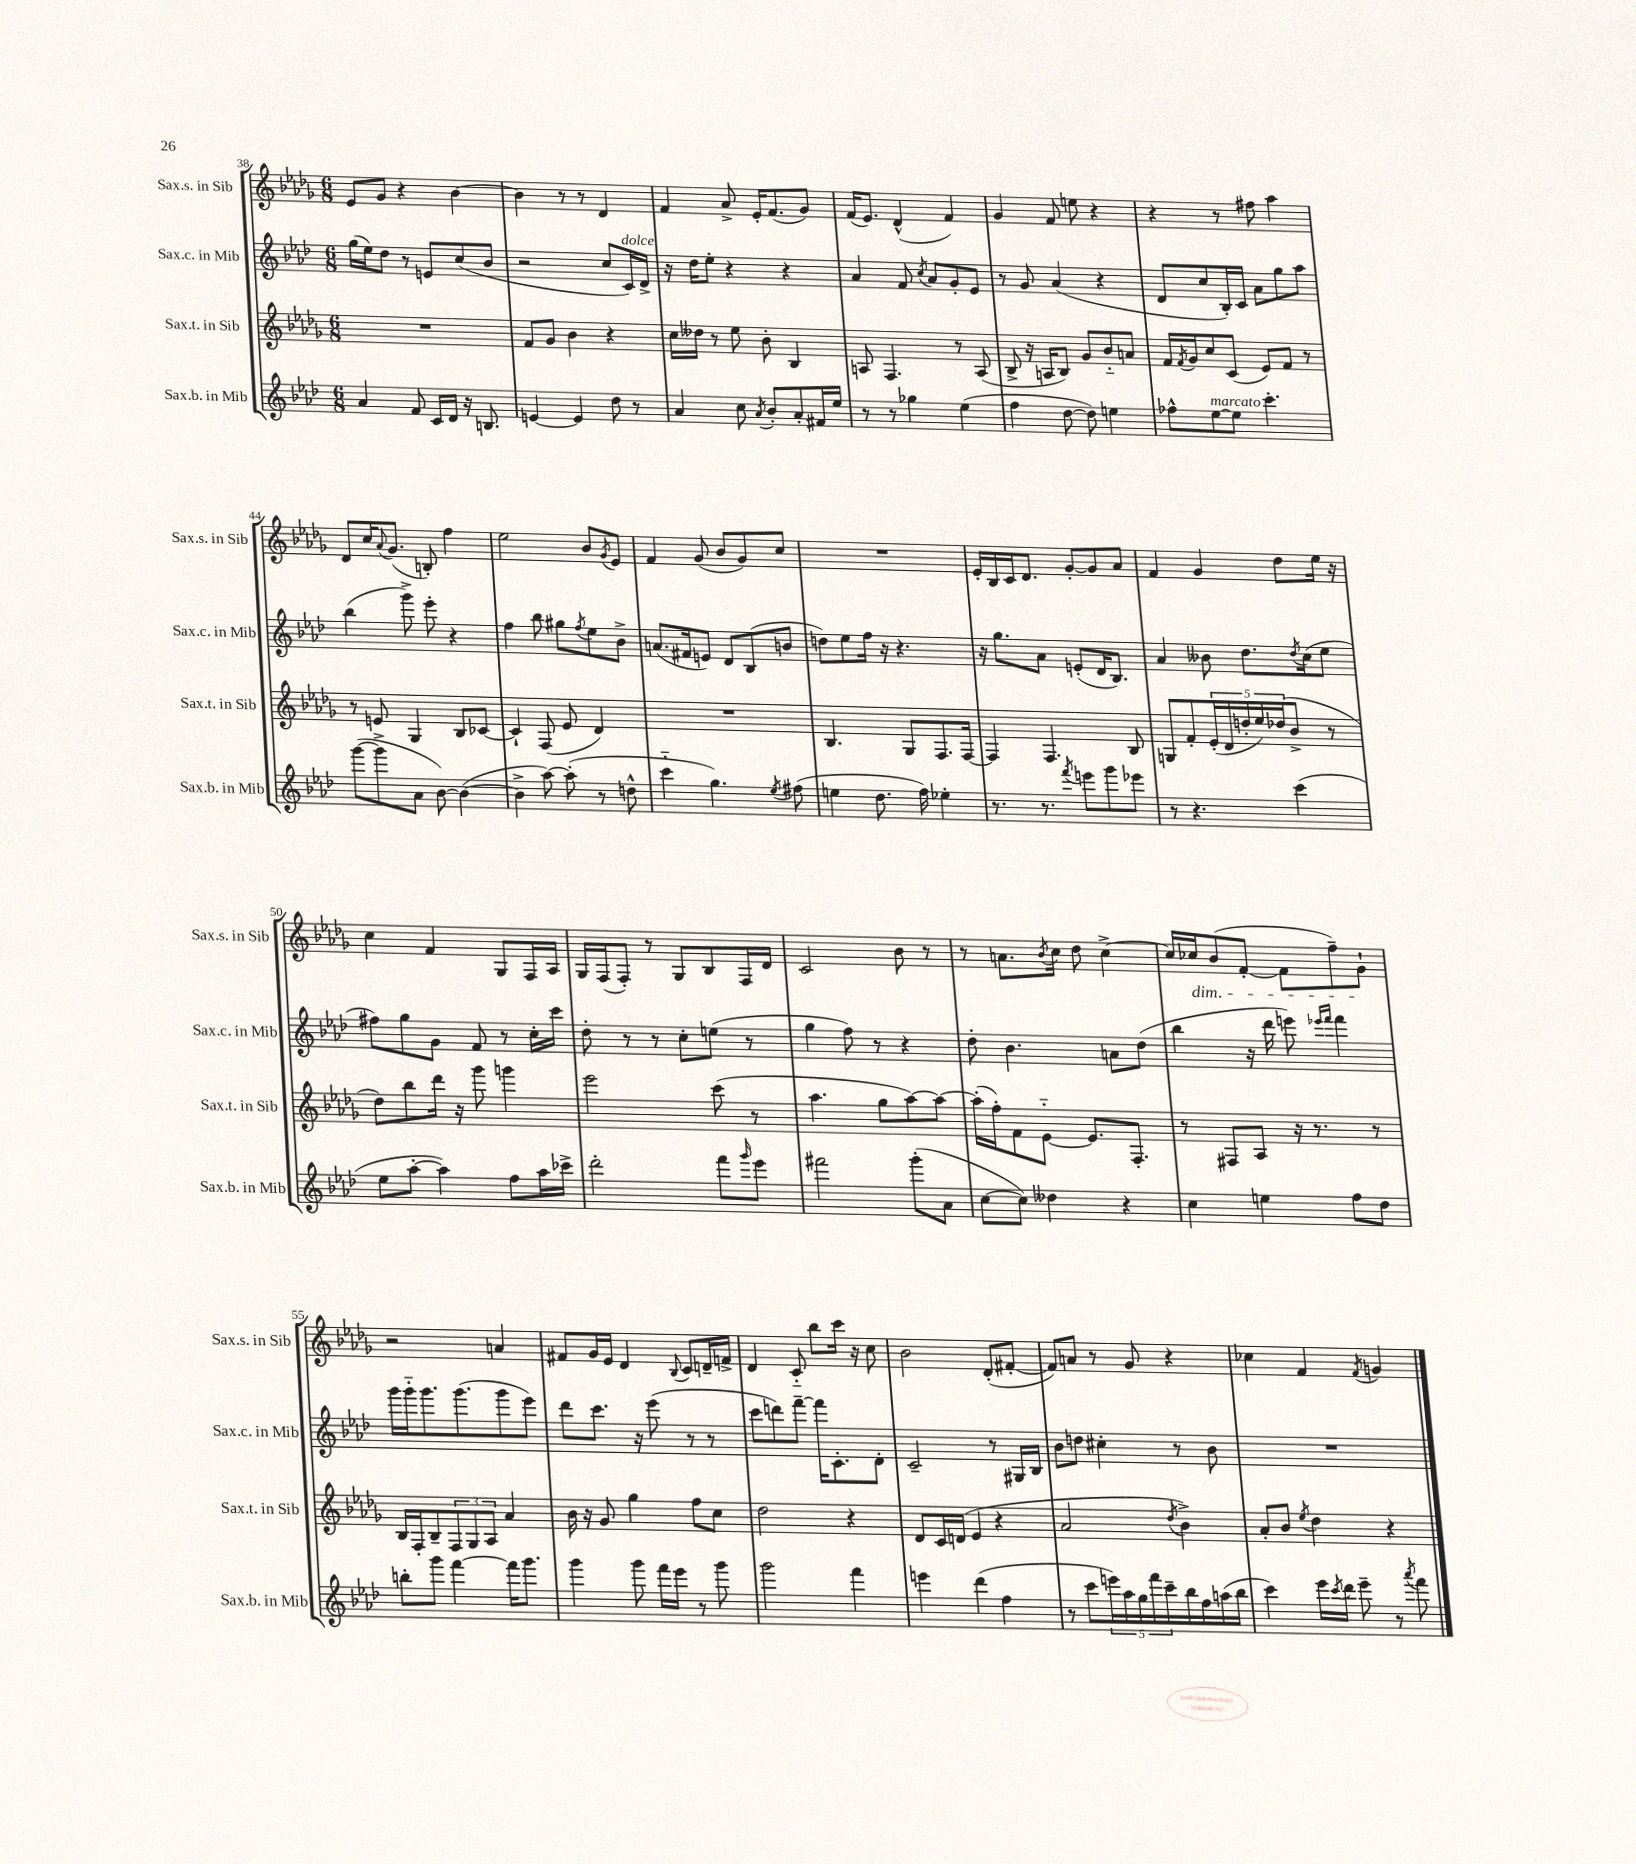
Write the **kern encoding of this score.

**kern	**kern	**kern	**kern
*part4	*part3	*part2	*part1
*staff4	*staff3	*staff2	*staff1
*I"Sax.b. in Mib	*I"Sax.t. in Sib	*I"Sax.c. in Mib	*I"Sax.s. in Sib
*I'Sax.b. in Mib	*I'Sax.t. in Sib	*I'Sax.c. in Mib	*I'Sax.s. in Sib
*clefG2	*clefG2	*clefG2	*clefG2
*k[b-e-a-d-]	*k[b-e-a-d-g-]	*k[b-e-a-d-]	*k[b-e-a-d-g-]
*M6/8	*M6/8	*M6/8	*M6/8
=38	=38	=38	=38
4a-/	2.r	(16gg\LL	8e-/L
.	.	16ee-\J)	.
.	.	8dd-\J	8g-/J
8f/	.	8r	4r
16c/LL	.	8en/L	.
16d-/JJ	.	.	.
16r	.	(8cc/	[4b-\
8.Bn/	.	.	.
.	.	8b-/J	.
=39	=39	=39	=39
[4en/	8f/L	2r	4b-\]
.	8g-/J	.	.
4e/]	4b-\	.	8r
.	.	.	8r
8dd-\	4r	8cc/L	4d-/
!	!	!LO:TX:a:i:t=dolce	!
8r	.	16c/L)	.
.	.	16d-^/JJ	.
=40	=40	=40	=40
4a-/	16cc\LL	16r	4f/
.	16dd--X\JJ	16dd-\KL	.
.	8r	8ee-'\J	.
8cc\	8ee-\	4r	8a-^/
8qa-/	.	.	.
8b-'/L	8b-'\	.	16e-'/KL
.	.	.	(8.f/
8a-'/	4B-/	4r	.
16f#X/L	.	.	8g-/J)
16ee-/JJ	.	.	.
=41	=41	=41	=41
8r	8An/	4a-/	(16f/KL
.	.	.	8.e-/J)
8r	4.F/	.	.
4gg-X\	.	8f/	(4d-^^/
.	.	8qcc/	.
.	.	8a-/L	.
(4ee-\	8r	8g'/	4f/)
.	(8A/	8e-/J	.
=42	=42	=42	=42
4ff\	8B-^/	8r	4g-/
.	16r	8g/	.
.	16An/KL	.	.
[8dd-\	8B-/J)	(4a-/	8f/
8dd-\])	8g-/L	.	8een\
4een\	8b-/	4r	4r
.	8an/J	.	.
=43	=43	=43	=43
8ff-X^^\L	16f/LL	8d-/L	4r
.	8qf/	.	.
.	16g-/J	.	.
!LO:TX:a:i:t=marcato	!	!	!
[8ee-\	8cc/	8cc/	.
8ee-\J]	(8c/J	16B-'/L)	8r
.	.	16c/JJ	.
4.ccc'\	8e-/L)	8a-\L	8ff#X\
.	8f/J	8gg\	4aa-\
.	8r	8aa-\J	.
!!LO:LB:g=z
=44	=44	=44	=44
([8ggg\L	8r	(4bb-\	8d-/L
8ggg^\]	8en/	.	16cc/K
.	.	.	8qqa-/
.	.	.	(8.g-/J
8a-\J	4G-/	8ggg^\)	.
[8b-\)	.	8eee-'\	8Bn'/)
(4b-\_	8B-/L	4r	4ff\
.	[8c-X/J	.	.
=45	=45	=45	=45
4b-^\]	4c-`/]	4ff\	2ee-\
[8aa-\)	(8F/	8bb-\	.
(8aa-'\]	8e-/	8gg#X\L	.
.	.	8qff/	.
8r	4d-/)	8ee-\	8b-/L
.	.	.	8qg-/
8ddn^^\	.	8b-^\J	8e-/J
=46	=46	=46	=46
4ccc\	2.r	(8.an/L	4f/
.	.	16f#X/k	.
4.gg\)	.	8en/J)	(8g-/
.	.	8d-/L	8b-/L
.	.	(8B-/	8g-/)
8qee-/	.	.	.
(8ff#X\	.	8bn/J	8cc/J
=47	=47	=47	=47
4een\	4.B-/	8ddn\L)	2.r
.	.	8ee-\	.
8.dd-\	.	16ff\Jk	.
.	.	16r	.
.	8G-/L	4.r	.
16ff\)	.	.	.
4ee-X'\	8.F/	.	.
.	[16F/Jk	.	.
=48	=48	=48	=48
8.r	4F/]	16r	16e-'/LL
.	.	8.gg\L	16B-/
.	.	.	16c/J
8.r	.	.	8.d-/J
.	4.F/	8a-\J	.
8qfff/	.	.	.
8eeen\L	.	(8en'/L	[8g-'/L
8ggg\	.	16d-/K	8g-/]
.	.	8.B-/J)	.
8eee-X\J	8B-/	.	8a-/J
=49	=49	=49	=49
8r	8Gn/L	4a-/	4f/
4.r	8f'/	.	.
.	(20e-'/L	8b--X\	4g-/
.	20d-/	.	.
.	20ddn'/	.	.
.	.	8.dd-\L	.
.	20ee-/)	.	.
.	(20dd-X/J	.	.
(4ccc\	8b-^/J	.	8dd-\L
.	.	8qdd-/	.
.	.	(16cc\k	.
.	8r	8ee-\J	16ee-\Jk
.	.	.	16r
!!LO:LB:g=z
=50	=50	=50	=50
8ee-\L	8dd-\L)	8ff#X\L)	4cc\
[8aa-'\J	8bb-\	8gg\	.
4aa-\])	16ddd-\Jk	8g\J	4f/
.	16r	.	.
.	8ggg-\	8f/	.
8ff\L	4gggn\	8r	8G-/L
16aa-\L	.	16cc'\LL	16F/L
16ccc-X^\JJ	.	16ccc\JJ	16A-/JJ
=51	=51	=51	=51
2ddd-'\	2eee-\	8dd-'\	16G-/LL
.	.	.	(16F/J
.	.	8r	8F'/J)
.	.	8r	8r
.	.	8cc'\L	8G-/L
8fff\L	(8ccc\	(8een\J	8B-/
16qqggg/	.	.	.
8eee-\J	8r	8r	16F/L
.	.	.	16d-/JJ
=52	=52	=52	=52
2fff#X\	4.aa-\	4gg\	2c/
.	.	8ff\)	.
.	8gg-\L	8r	.
(8ggg'\L	[8aa-\)	4r	8b-\
8a-\J	8aa-\J_	.	8r
=53	=53	=53	=53
[8cc\L	(16aa-'\LL]	8dd-'\	8r
.	16ff'\J)	.	.
8cc\J])	8f\	4.b-\	8.an\L
4dd--X\	[8e-\J	.	.
.	.	.	8qb-/
.	.	.	16cc\Jk
.	8.e-/L]	.	8dd-\
4r	.	8an\L	[4cc^\
.	8.F'/J	.	.
.	.	(8dd-\J	.
=54	=54	=54	=54
4cc\	8r	4bb-\	16cc/LL]
!	!	!	!LO:TX:b:i:t=dim.
.	.	.	16cc-X/J
.	8F#X/L	.	(8b-/
4een\	8A-/J	16r	[8f'/J
.	.	16ddd-\	.
.	16r	8eeen\)	8f\L]
.	8.r	.	.
.	.	16qqeee-X/LL	.
.	.	16qqfff/JJ	.
8ff\L	.	4fff\	8ff~\)
8dd-\J	8r	.	8g-`\J
!!LO:LB:g=z
=55	=55	=55	=55
8bbn'\L	16B-/LL	16ggg\LL	2r
.	16F'/J	16ggg\J	.
8ggg\J	8B-~/	8.ggg\	.
[4fff\	12F/	.	.
.	.	(8.ggg\	.
.	12G-/	.	.
.	12A-/J	.	.
16fff\KL]	4a-/	8ggg\	4an/
8.ggg\J	.	.	.
.	.	8eee-\J)	.
=56	=56	=56	=56
4ggg\	16b-\	8ddd-\L	8f#X/L
.	16r	.	.
.	8g-/	8.ccc\J	16g-/L
.	.	.	16e-/JJ
8ggg\	4gg-\	.	4d-/
.	.	16r	.
16fff\LL	.	(8eee-\	.
16eee-\JJ	.	.	.
.	.	.	8qqB-/
8r	8ff\L	8r	8c/L
8ggg\	8cc\J	8r	16dn~/L
.	.	.	16fn^/JJ
=57	=57	=57	=57
2ggg\	2dd-\	8ccc\L	4d-/
.	.	8dddn\)	.
.	.	[8fff~\J	8c/
.	.	16fff\KL]	8bb-\L
.	.	8.c'\	.
4fff\	4r	.	16ccc\Jk
.	.	.	16r
.	.	8d-'\J	8cc\
=58	=58	=58	=58
4eeen\	8d-/L	2c~/	2b-\
.	16c/L	.	.
.	(16dn/JJ	.	.
(4ddd-\	4e-/	.	.
4ff\	4r	8r	(8d-'/L
.	.	16G#X/LL	[8f#X'/J
.	.	16B-/JJ	.
=59	=59	=59	=59
8r	2a-/	8b-\L	8f#/L])
8ccc\L	.	8ddn\J	8an/J
20eeen\L)	.	4cc#X'\	8r
20aa-\	.	.	.
20gg\	.	.	.
.	.	.	8g-/
20fff\	.	.	.
20ccc~\	.	.	.
.	8qdd-/	.	.
16bb-\	4b-^\)	8r	4r
16ff\	.	.	.
(16aan\	.	8b-\	.
16bb-\JJ	.	.	.
=60	=60	=60	=60
4ccc\)	8a-'/L	2.r	4cc-X\
.	8b-/J	.	.
.	8qee-/	.	.
16eee-\LL	4dd-\	.	4f/
8qccc/	.	.	.
16ddd-\JJ	.	.	.
8eee-~\	.	.	.
.	.	.	8qf/
8r	4r	.	4gn/
8qaaa-/	.	.	.
8fff\	.	.	.
==	==	==	==
*-	*-	*-	*-
